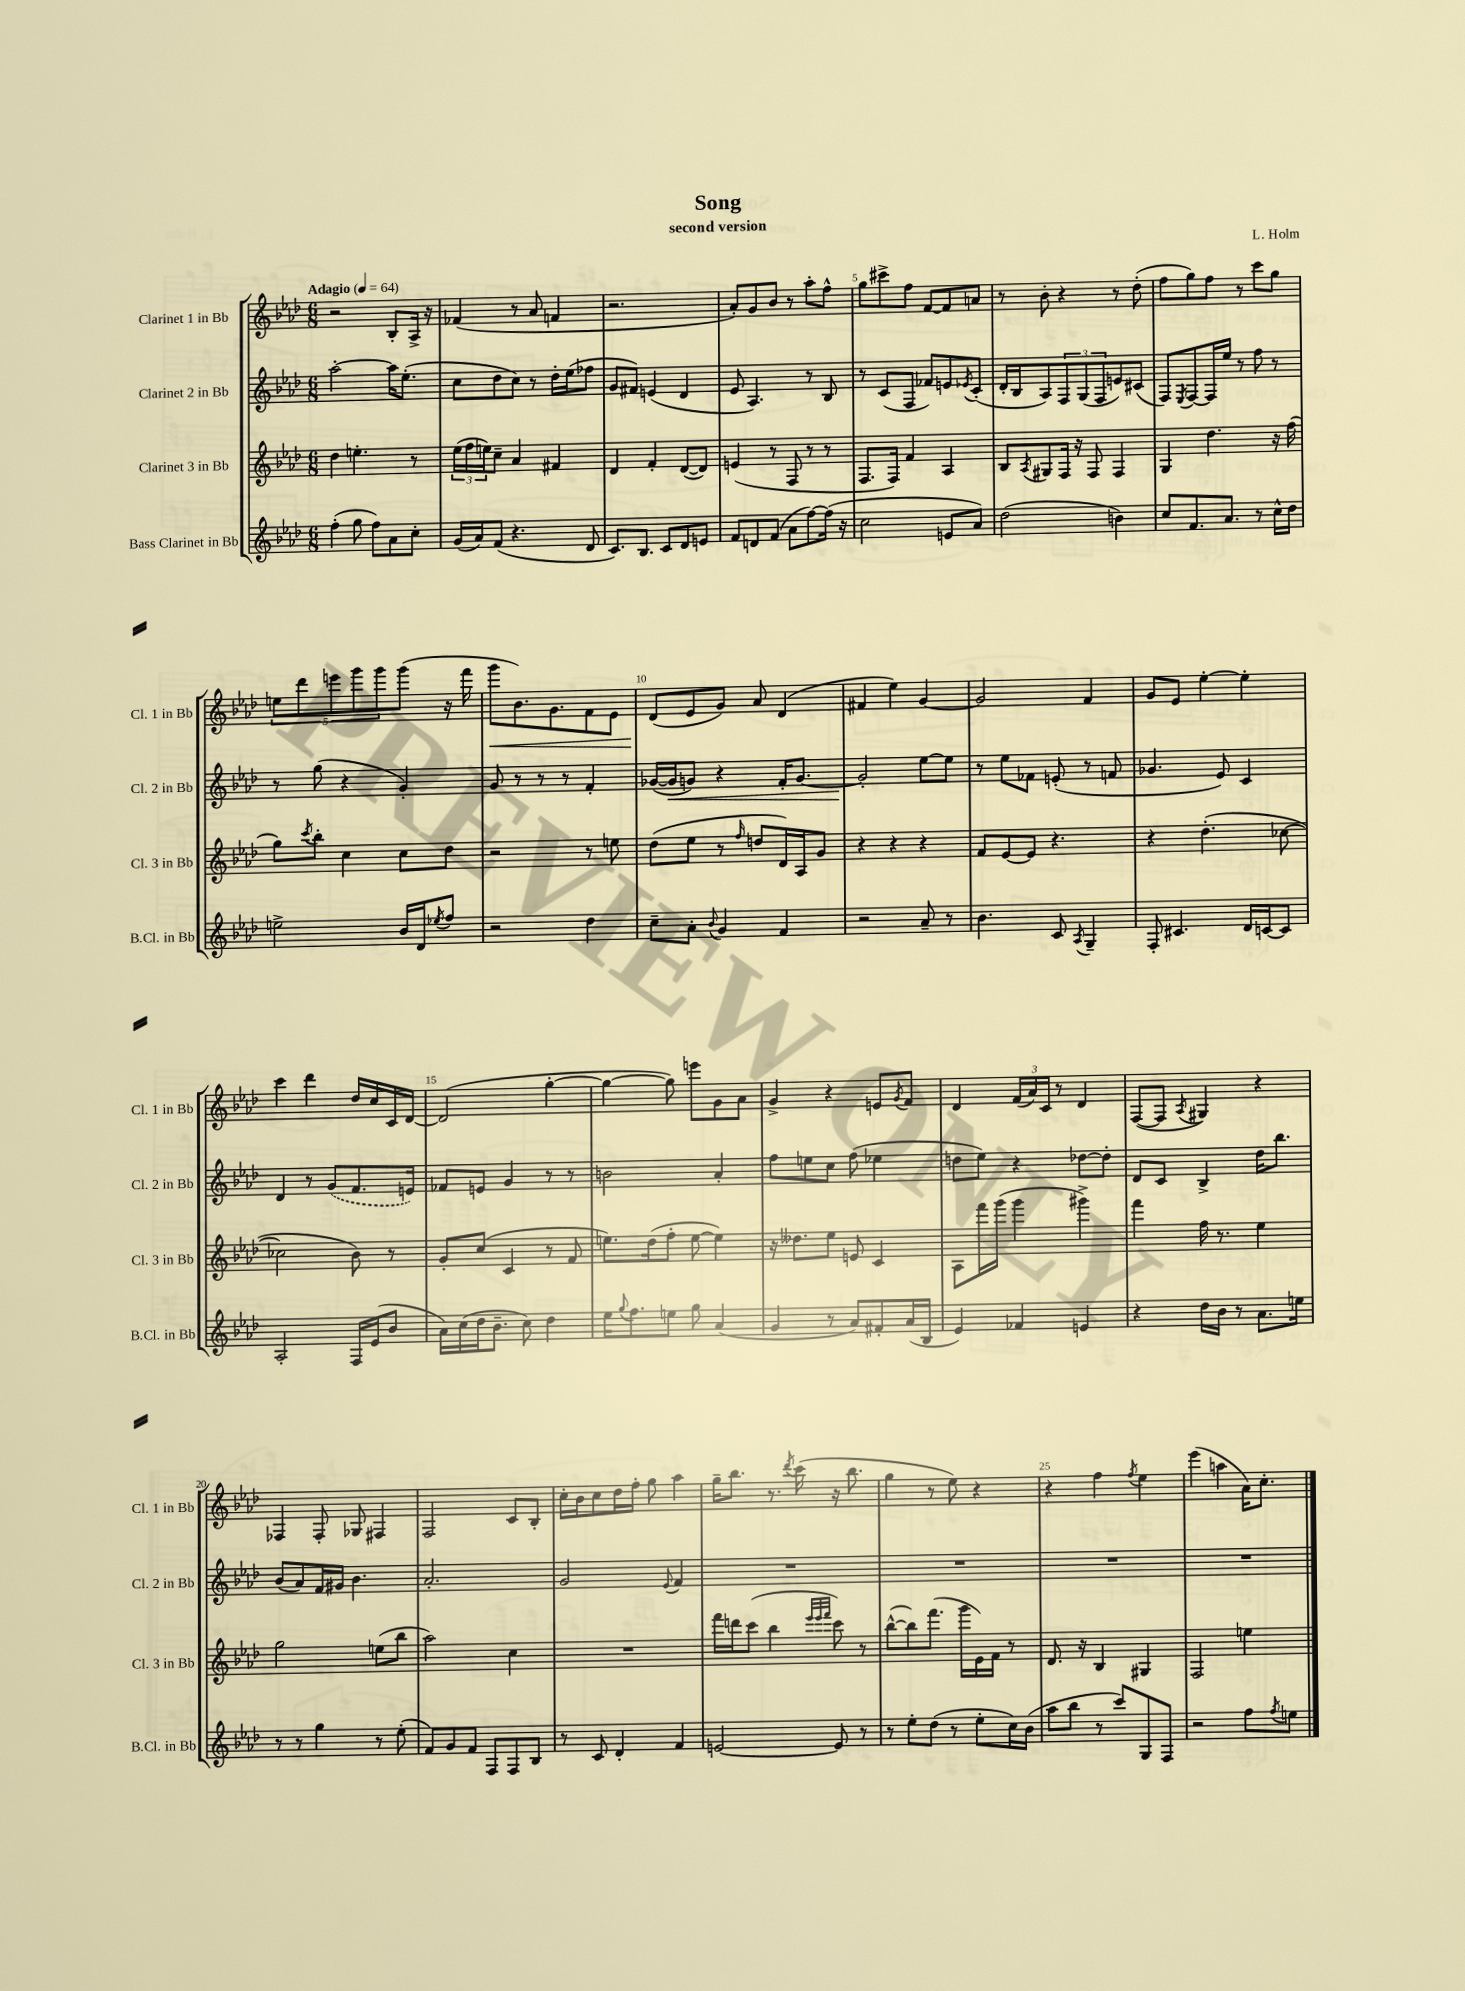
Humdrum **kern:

**kern	**kern	**kern	**kern
*staff4	*staff3	*staff2	*staff1
*clefG2	*clefG2	*clefG2	*clefG2
*k[b-e-a-d-]	*k[b-e-a-d-]	*k[b-e-a-d-]	*k[b-e-a-d-]
*M6/8	*M6/8	*M6/8	*M6/8
*MM64	*MM64	*MM64	*MM64
(4ff'	4dd-	[2aa-'	2r
8gg	4.ee'	.	.
8ff)	.	.	.
8a-	.	16aa-]	8B-'
.	.	(8.ee-'	.
8cc'	8r	.	16A-^
.	.	.	16r
=	=	=	=
(16g	(24ee-	8cc	(4f-
.	24ff	.	.
16a-)	.	.	.
.	24ee)	.	.
(8f	8cc~	8dd-	.
4.r	4a-	8cc)	8r
.	.	8r	8a-
.	4f#	16dd-'	4f
.	.	(16ee-	.
8d-	.	8ff-	.
=	=	=	=
8.c)	4d-	8g	2.r
.	.	8f#)	.
8.B-	.	.	.
.	4f'	(4e	.
8c	.	.	.
8d-	([8d-	4d-	.
8e	8d-])	.	.
=	=	=	=
8f	(4e	8e-	8a-')
8d	.	4.A-)	8g
(8f	8r	.	8b-
8a-	8F	.	8r
[8ff)	8r	8r	8aa-'
(16ff]	8r	8B-	8ff^^
16r	.	.	.
=	=	=	=
2cc	8.F	8r	8gg
.	.	(8c	8ccc#^
.	16F)	.	.
.	4f	8F	8ff
.	.	8f-)	[8f
8e	4A-	8e	8f]
.	.	8qe-	.
8a-)	.	(8c'	8a
=	=	=	=
(2dd-	8B-	16d-'	8r
.	.	16B-	.
.	8qA-	.	.
.	8G#	8A-)	8b-'
.	16F	12F	4r
.	16r	.	.
.	.	(12G	.
.	8F	.	.
.	.	12F	.
4b)	4F	8e)	8r
.	.	(8c#	(8dd-'
=	=	=	=
8cc	4G	8F)	8ff
.	.	8qE-	.
8.f	.	[8F	8gg)
.	4.dd-	16F]	8ff
8.a-	.	16ee-	.
.	.	8r	8r
8r	.	8ff	8ccc
16cc^^	16r	8r	8gg
16dd-	(16ff	.	.
=	=	=	=
2ee^	8gg)	8r	10ee
.	.	.	10ddd-
.	8qccc	.	.
.	8bb-'	(8gg	.
.	.	.	10eee
.	4cc	4r	.
.	.	.	10ggg
.	.	.	10ggg
16b-	8cc	4g')	(8ggg
16d-	.	.	.
8qee-	.	.	.
8ff	8dd-	.	16r
.	.	.	16fff
=	=	=	=
2r	2r	8g	8ggg
.	.	8r	8.b-)
.	.	8r	.
.	.	.	8.g
.	.	8r	.
4dd-	8r	4f'	8f
.	8ee	.	8e-
=	=	=	=
8cc~	(8dd-	([16g-	(8d-
.	.	16g-]	.
8a-'	8ee-	8g)	8e-
8qqb-	.	.	.
4g	8r	4r	8g)
.	16qqff	.	.
.	8dd	.	8a-
4f	16d-)	16f'	(4d-
.	16A-	[8.g	.
.	8g	.	.
=	=	=	=
2r	4r	2g']	4f#
.	4r	.	4ee-)
8a-~	4r	[8ee-	[4g
8r	.	8ee-]	.
=	=	=	=
4.b-	8f	8r	2g]
.	[8e-	8ee-	.
.	8e-]	8f-	.
8c	4.r	(8e'	.
8qA-	.	.	.
4G~	.	8r	4f
.	.	8f	.
=	=	=	=
8F'	4r	4.g-	8g
4.c#	.	.	8e-
.	(4.dd-'	.	[4ee-'
.	.	8e-)	.
16d-	.	4c	4ee-']
[16c	.	.	.
8c]	[8cc-	.	.
=	=	=	=
2A-'	2cc-]	4d-	4ccc
.	.	8r	4ddd-
.	.	(8g	.
16F	8b-)	8.f	16dd-
(16e-	.	.	16cc
8b-	8r	.	16c
.	.	16e)	[16d-
=	=	=	=
16a-)	8g'	8f-	(2d-]
(16cc	.	.	.
16dd-	(8cc	8e	.
8.b-~	.	.	.
.	4c	4g	.
8cc)	.	.	.
4dd-	8r	8r	[4gg'
.	8f	8r	.
=	=	=	=
16ee-	8.ee)	2b	4gg_
8qqgg	.	.	.
8.ff	.	.	.
.	(16dd-	.	.
8ee	8ff'	.	8gg])
8gg	[8ee	.	8eee
(4a-	4ee])	4a-'	8g
.	.	.	8a-
=	=	=	=
4g	16r	8ff	4g^
.	8.dd--	.	.
.	.	8ee	.
8r	8ee-	8cc	4r
8a-)	8e	(8ff	.
8f#'	4c	4ee-	8e
.	.	.	8qg
(16a-	.	.	8f
16B-	.	.	.
=	=	=	=
4e-)	8A-	8dd	4d-
.	16fff	8ee-)	.
.	(16ggg	.	.
4f-	4ggg	4r	(24f
.	.	.	24a-)
.	.	.	24c
.	.	.	8r
4e	4ggg#^)	[8dd-	4d-
.	.	8dd-']	.
=	=	=	=
4r	4fff	8d-	([8F
.	.	8c	8F]
.	.	.	8qA-
16dd-	16ff	4B-^	4G#)
16b-	8.r	.	.
8r	.	.	.
8.a-	4ee-	16dd-	4r
.	.	8.bb-	.
16ee	.	.	.
=	=	=	=
8r	2gg	(8b-	4F-
8r	.	8a-)	.
4gg	.	16f	8F-'
.	.	16g#	.
.	.	4.b-	8G-
8r	(8ee	.	4F#
(8ee-'	8bb-	.	.
=	=	=	=
8f)	2aa-)	2.a-'	2F
8g	.	.	.
8f	.	.	.
8F	.	.	.
8F	4cc	.	8c
8B-	.	.	8B-'
=	=	=	=
8r	2.r	2g	16cc'
.	.	.	16b-
8c	.	.	8cc
4d-'	.	.	16dd-
.	.	.	16ff'
.	.	.	8gg
.	.	8qqe-	.
4f	.	4f	4aa-
=	=	=	=
[2e	16fff	2.r	16gg~
.	16ddd	.	8.bb-
.	(8ccc	.	.
.	4bb-	.	8.r
.	.	.	8qddd-
.	.	.	(16ccc
.	32qqeee-	.	.
.	32qqeee-	.	.
.	32qqfff	.	.
8e]	8ccc)	.	16r
.	.	.	8.bb-
8r	8r	.	.
=	=	=	=
8r	([8bb-^^	2.r	4gg
8ee-'	8bb-])	.	.
(8dd-	(8.fff	.	8r
8r	.	.	8ee-)
.	16ggg	.	.
8ee-'	16e-)	.	4r
.	16f	.	.
16cc)	8r	.	.
(16b-	.	.	.
=	=	=	=
8aa-	8.d-	2.r	4r
8bb-	.	.	.
.	16r	.	.
8r	4B-	.	4ff
8ccc)	.	.	.
.	.	.	8qff
8G	4G#	.	4ee-
8F	.	.	.
=	=	=	=
2r	2F	2.r	(4eee-
.	.	.	4aa
8ff	4ee	.	16a-)
.	.	.	8.cc'
8qff	.	.	.
8ee	.	.	.
==	==	==	==
*-	*-	*-	*-
